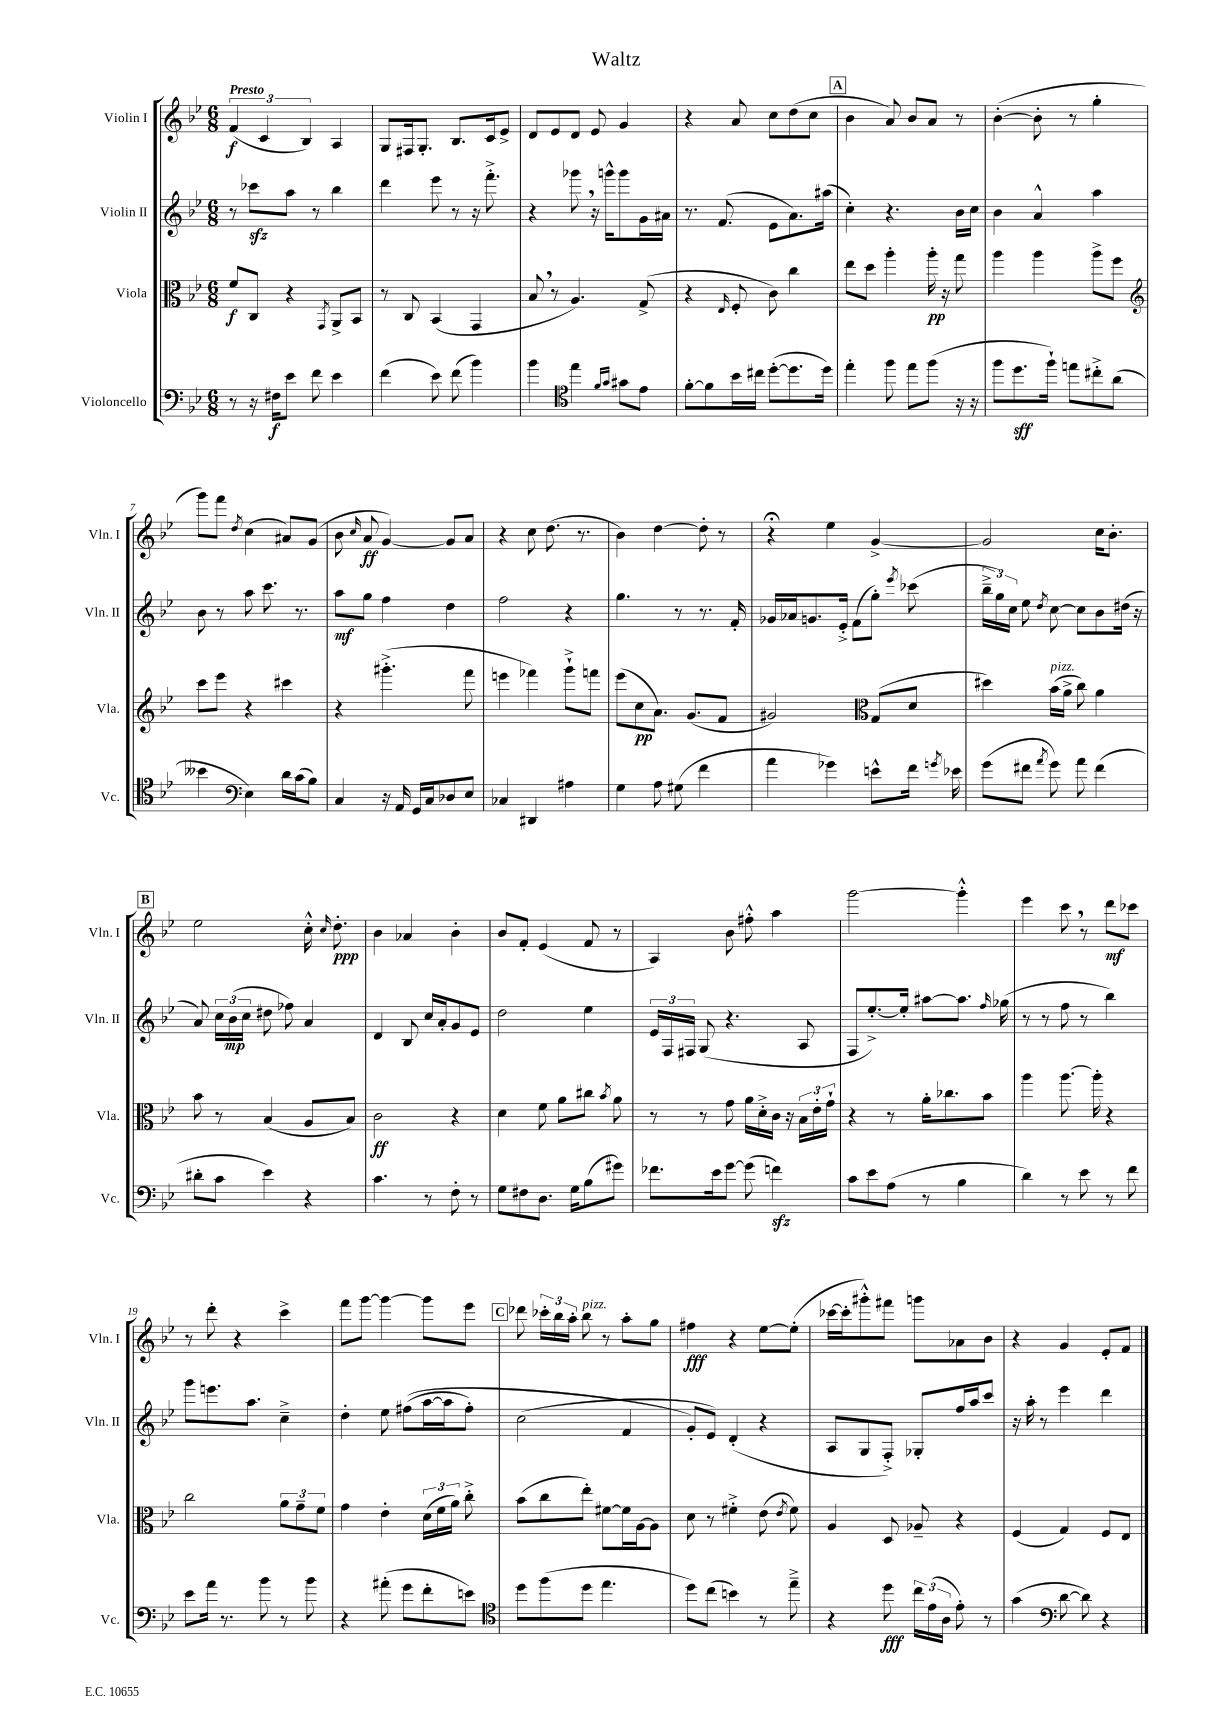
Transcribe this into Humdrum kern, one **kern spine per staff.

**kern	**kern	**kern	**kern
*staff4	*staff3	*staff2	*staff1
*clefF4	*clefC3	*clefG2	*clefG2
*k[b-e-]	*k[b-e-]	*k[b-e-]	*k[b-e-]
*M6/8	*M6/8	*M6/8	*M6/8
8r	8f	8r	(6f
16r	8C	8ccc-	.
.	.	.	6c
16F#	.	.	.
8e-	4r	8aa	.
.	.	.	6B-)
8f	.	8r	.
.	8qGG	.	.
4e-	8AA^	4bb-	4A
.	8BB-	.	.
=	=	=	=
(4f	8r	4ddd	8G
.	8C	.	16F#
.	.	.	8.G'
8e-)	(4BB-	8eee-	.
(8f	.	8r	8.B-
4b-)	4GG	16r	.
.	.	8.fff'^	16c
.	.	.	8e-^
=	=	=	=
4b-	8B-	4r	8d
.	8r	.	8e-
*clefC4	*	*	*
4ee-	4.A)	8ggg-	8d
.	.	16r	8e-
.	.	16ggg^^	.
16qqf	.	.	.
16qqg	.	.	.
8g#	.	8ggg	4g
8e-	(8G^	16g	.
.	.	16a#	.
=	=	=	=
[8f'	4r	8.r	4r
8f]	.	.	.
.	.	(8.f	.
.	16qqE-	.	.
16b-	8F'	.	8a
16cc#	.	.	.
([8dd'	8c)	8e-	8cc
8.dd]	4cc	8.a)	(8dd
.	.	.	8cc
16dd)	.	(16aa#	.
=	=	=	=
4ee-'	8ee-	4cc')	4b-
.	8dd	.	.
8ff	4aa'	4.r	8a)
8ee-	.	.	8b-
(8ff	16aa'	.	8a
.	16r	.	.
16r	8gg	16b-	8r
16r	.	16cc	.
=	=	=	=
8ff	4aa	4b-	([4b-'
8.dd	.	.	.
.	4aa	4a^^	8b-']
16ff`)	.	.	.
8ee	.	.	8r
8cc#'^	8aa^	4aa	4gg'
(8a	8ff	.	.
=	=	=	=
*	*clefG2	*	*
4b--	8ccc	8b-	8ggg)
.	8eee-	8r	8fff
*clefF4	*	*	*
.	.	.	8qdd
4E-)	4r	8aa	(4cc
.	.	8.ccc	.
16d	4ccc#	.	8a#)
(16c	.	8.r	.
8B-)	.	.	(8g
=	=	=	=
4C	4r	8aa	8b-
.	.	.	16qqcc
.	.	8gg	8a
16r	(4.ggg#'^	4ff	[4g)
16AA	.	.	.
16GG	.	.	.
16C	.	.	.
8D-	.	4dd	8g]
8E-	8fff	.	8a
=	=	=	=
4C-	4eee	2ff	4r
4DD#	4fff-)	.	8cc
.	.	.	(8.dd
4A#	8ggg`^	4r	.
.	.	.	8.r
.	8fff	.	.
=	=	=	=
4G	(8eee-	4.gg	4b-)
.	8cc	.	.
8A	8.a)	.	[4dd
(8G#	.	8r	.
.	(8.g	.	.
4f	.	8.r	8dd']
.	8f	.	8r
.	.	16f'	.
=	=	=	=
4a	2g#)	16g-	4r;
.	.	16a-	.
.	.	8.g	.
4g-)	.	.	4ee-
.	.	16e-'^	.
.	.	(8f	.
*	*clefC3	*	*
8e^^	(8G	8gg')	[4g^
.	.	8qeee-	.
16f	8d	(8ccc-	.
8qg	.	.	.
16e-	.	.	.
=	=	=	=
(8g	4dd#)	24bb-~^	2g]
.	.	24gg)	.
.	.	24cc	.
8f#	.	8ee-	.
8qa	.	8qdd	.
8g)	(16b-	[8cc	.
.	16a^	.	.
8a	8cc)	8cc]	.
(4f#	4a	8b-	16cc
.	.	.	8.b-'
.	.	(16dd#	.
.	.	16r	.
=	=	=	=
8d#'	8b-	8a)	2ee-
8c	8r	24cc	.
.	.	(24b-	.
.	.	24cc	.
4e-)	(4B-	8dd#	.
.	.	8ff-)	.
4r	8A	4a	16cc'^^
.	.	.	16qqcc
.	.	.	8.dd'
.	8B-)	.	.
=	=	=	=
4.c	2c	4d	4b-
.	.	8B-	4a-
8r	.	16cc	.
.	.	16a'	.
8F'	4r	8g	4b-'
8r	.	8e-	.
=	=	=	=
8G	4d	2dd	8b-
8F#	.	.	8f'
8.D	8f	.	(4e-
.	8a	.	.
16G	.	.	.
(8B-	8cc#	4ee-	8f
.	8qb-	.	.
8g#)	8a	.	8r
=	=	=	=
8.f-	8r	24e-	4A)
.	.	24F	.
.	.	24F#	.
.	8r	(8G	.
16e-	.	.	.
[8g	8g	4.r	8b-
(8g]	16a	.	8ff#'^^
.	16d'^	.	.
4f)	16c	.	4aa
.	16r	.	.
.	24B-	8A	.
.	24e-'	.	.
.	24g`	.	.
=	=	=	=
8c	4r	8F	[2ggg
8e-	.	[8.ee-'^)	.
(8A	8r	.	.
.	.	16ee-']	.
8r	16a'	[8aa#	.
.	8.cc-	.	.
4B-	.	8.aa#]	4ggg'^^]
.	8b-	.	.
.	.	16qqff	.
.	.	(16gg-	.
=	=	=	=
4d)	4aa	8r	4eee-
.	.	8r	.
8r	[8.aa	8ff	8ccc
8e-	.	8r	8r
.	16aa']	.	.
8r	4r	4bb-)	8ddd
8f	.	.	8ccc-
=	=	=	=
8e-	2cc	8ggg	8r
16a	.	8.eee	8ddd'
8.r	.	.	.
.	.	.	4r
.	.	8.aa	.
8b-	.	.	.
8r	12a	4cc~^	4ccc^
.	12g~	.	.
8b-	.	.	.
.	12f	.	.
=	=	=	=
4r	4g	4dd'	8fff
.	.	.	[8ggg
(8a#'	4e-'	8ee-	4ggg_
8g	.	&((8ff#	.
8f'	(24d	[16aa	8ggg]
.	24f	.	.
.	.	16aa]	.
.	24a)	.	.
8e)	8cc'^	8ff#')	8eee-
=	=	=	=
*clefC4	*	*	*
8dd	(8b-	(2cc	8ddd-
(8ff	8cc	.	24ccc-'
.	.	.	24bb-
.	.	.	24aa'
8dd	8ee-')	.	8bb-
4.ee-	[8f#	.	8r
.	16f#]	4f	8aa'
.	[16A	.	.
.	8A]	.	8gg
=	=	=	=
8dd)	8d	8g'&)	4ff#
(8cc	8r	8e-)	.
4b)	4f#'^	(4d'	4r
8r	(8e-	4r	[8ee-
.	8qe-	.	.
8ee-~^	8f#)	.	(8ee-']
=	=	=	=
4r	4A	8A	[16ccc-
.	.	.	16ccc-']
.	.	8G	8ggg#'^^)
8dd	8D	8F'^)	8fff#
24cc	8A-~	8G-'	8ggg
(24e-	.	.	.
24A	.	.	.
8e-')	4r	16ff	8a-
.	.	16aa	.
8r	.	8ccc	8b-
=	=	=	=
(4g	(4F	16r	4r
.	.	16aa'	.
.	.	8r	.
*clefF4	*	*	*
[8d	4G)	4eee-	4g
8d])	.	.	.
4r	8F	4ddd	8e-'
.	8E-	.	8f
==	==	==	==
*-	*-	*-	*-
